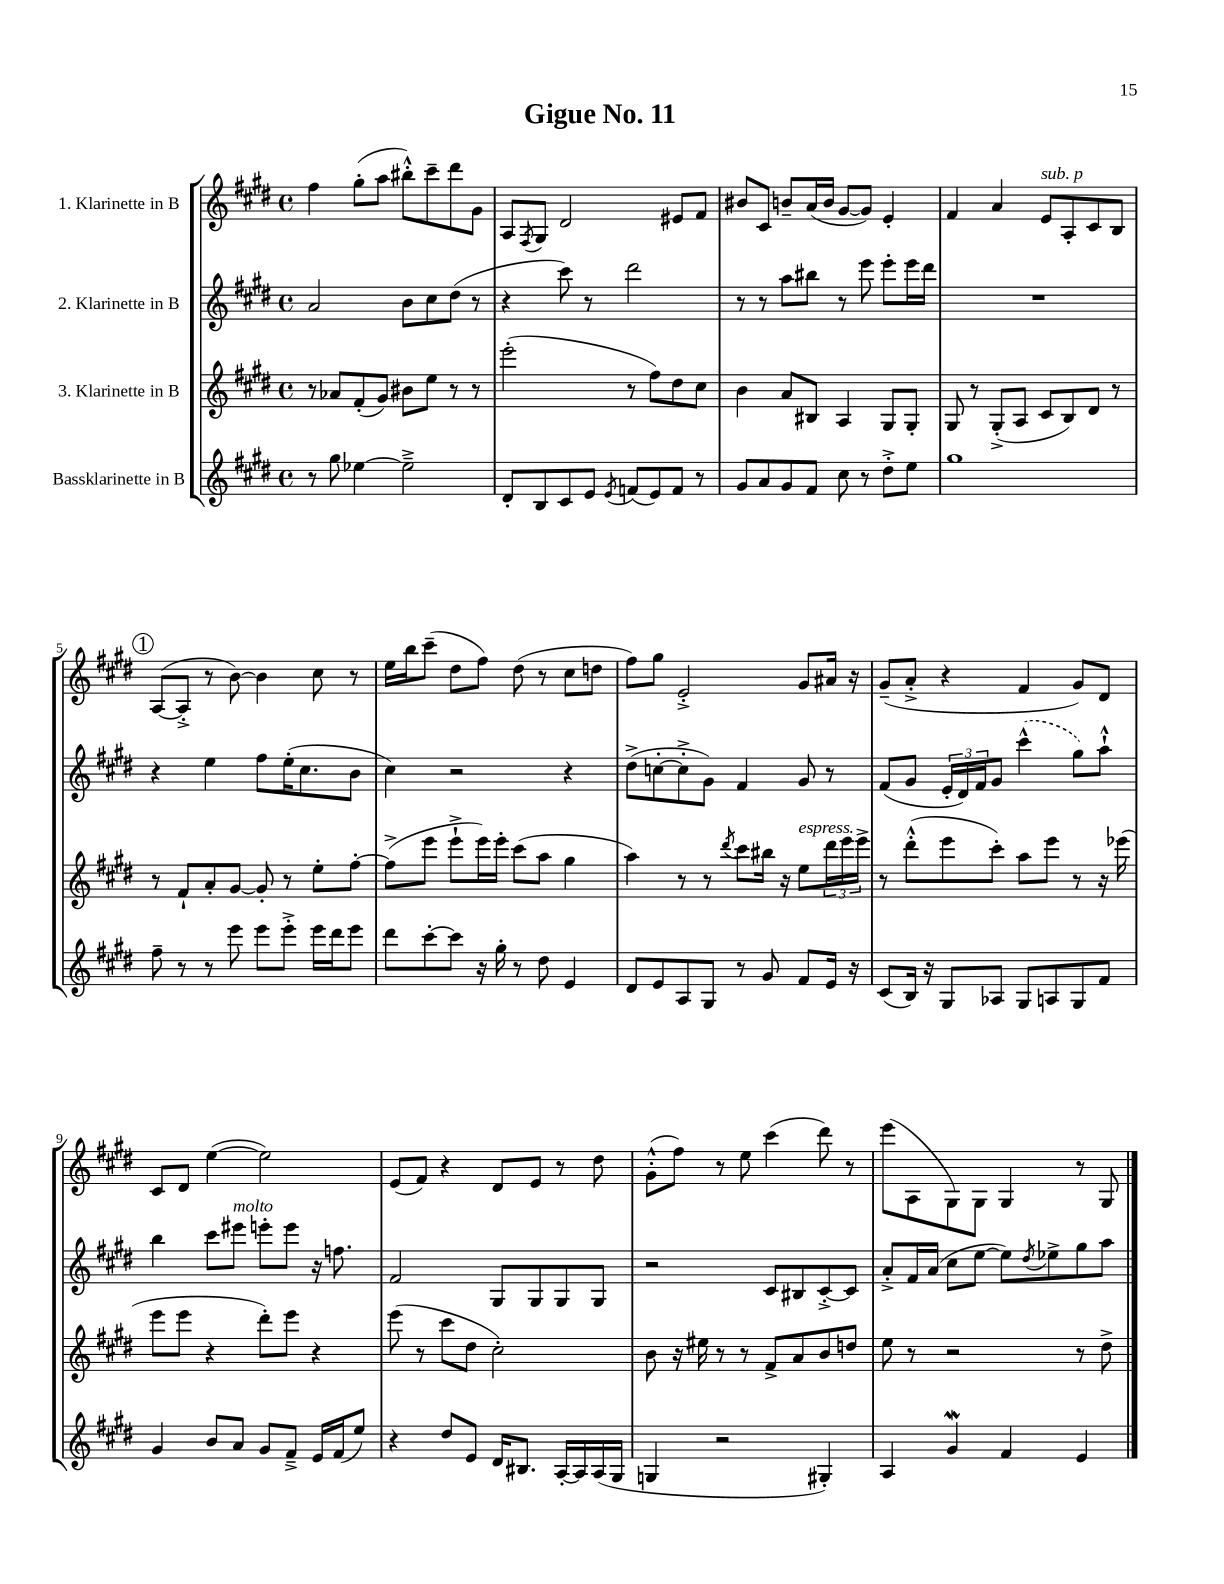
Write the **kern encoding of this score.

**kern	**kern	**kern	**kern
*staff4	*staff3	*staff2	*staff1
*clefG2	*clefG2	*clefG2	*clefG2
*k[f#c#g#d#]	*k[f#c#g#d#]	*k[f#c#g#d#]	*k[f#c#g#d#]
*M4/4	*M4/4	*M4/4	*M4/4
*met(c)	*met(c)	*met(c)	*met(c)
8r	8r	2a/	4ff#\
8gg#\	8a-/L	.	.
[4ee-\	(8f#'/	.	(8gg#'\L
.	8g#/J)	.	8aa\J
2ee-~^\]	8b#\L	8b\L	8bb#'^^\L)
.	8ee\J	8cc#\	8ccc#~\
.	8r	(8dd#\J	8ddd#\
.	8r	8r	8g#\J
=	=	=	=
8d#'/L	(2eee'\	4r	8A/L
.	.	.	8qF#/
8B/	.	.	8G#/J
8c#/	.	8ccc#\)	2d#/
8e/J	.	8r	.
8qe/	.	.	.
(8f/L	8r	2ddd#\	.
8e/)	8ff#\L)	.	.
8f/J	8dd#\	.	8e#/L
8r	8cc#\J	.	8f#/J
=	=	=	=
8g#/L	4b\	8r	8b#/L
8a/	.	8r	8c#/J
8g#/	8a/L	8aa\L	8b~/L
8f#/J	8B#/J	8bb#\J	(16a/L
.	.	.	16b/JJ
8cc#\	4A/	8r	[8g#/L
8r	.	8eee\	8g#/]J)
8dd#'^\L	8G#/L	8eee'\L	4e'/
8ee\J	8G#'/J	16eee\L	.
.	.	16ddd#\JJ	.
=	=	=	=
1gg#	8G#/	1r	4f#/
.	8r	.	.
.	(8G#'^/L	.	4a/
.	8A/J	.	.
.	8c#/L	.	8e/L
.	8B/)	.	8A'/
.	8d#/J	.	8c#/
.	8r	.	8B/J
=	=	=	=
8ff#~\	8r	4r	([8A/L
8r	8f#`/L	.	8A'^/]J
8r	8a'/	4ee\	8r
8eee\	[8g#/J	.	[8b\)
8eee\L	8g#'/]	8ff#\L	4b\]
8eee'^\J	8r	(16ee'\K	.
.	.	8.cc#\	.
16eee\LL	8ee'\L	.	8cc#\
16ddd#\J	.	.	.
8eee\J	[8ff#'\J	8b\J	8r
=	=	=	=
8ddd#\L	(8ff#^\]L	4cc#\)	16ee\LL
.	.	.	16bb\J
[8ccc#'\	8eee\J	.	(8ccc#~\J
8ccc#\]J	8eee`^\L	2r	8dd#\L
16r	16eee\L)	.	8ff#\J)
16gg#'\	16eee'\JJ	.	.
8r	(8ccc#\L	.	(8dd#\
8dd#\	8aa\J	.	8r
4e/	4gg#\	4r	8cc#\L
.	.	.	8dd\J
=	=	=	=
8d#/L	4aa\)	(8dd#^\L	8ff#\L)
8e/	.	[8cc'\	8gg#\J
8A/	8r	8cc'^\]	2e'^/
8G#/J	8r	8g#\J)	.
.	8qddd#/	.	.
8r	8ccc#\L	4f#/	.
8g#/	16bb#\Jk	.	.
.	16r	.	.
8f#/L	8ee\L	8g#/	8g#/L
16e/Jk	24ddd#\L	8r	16a#/Jk
.	24eee\	.	.
16r	.	.	16r
.	24eee^\JJ	.	.
=	=	=	=
(8c#/L	8r	(8f#/L	(8g#~/L
16B/Jk)	(8ddd#'^^\L	8g#/J	8a'^/J
16r	.	.	.
8G#/L	8eee\	24e'/LL	4r
.	.	24d#/)	.
.	.	24f#/J	.
8A-/J	8ccc#'\J)	8g#/J	.
8G#/L	8aa\L	(4ccc#^^\	4f#/
8A/	8eee\J	.	.
8G#/	8r	8gg#\L)	8g#/L)
8f#/J	16r	8aa`^^\J	8d#/J
.	(16eee-\	.	.
=	=	=	=
4g#/	8eee\L	4bb\	8c#/L
.	8eee\J	.	8d#/J
8b/L	4r	8ccc#\L	([4ee\
8a/J	.	8eee#\J	.
8g#/L	8ddd#'\L)	8eee'\L	2ee\])
8f#~^/J	8eee\J	8eee\J	.
16e/LL	4r	16r	.
(16f#/J	.	8.ff\	.
8ee/J)	.	.	.
=	=	=	=
4r	(8eee\	2f#/	(8e/L
.	8r	.	8f#/J)
8dd#/L	8ccc#\L	.	4r
8e/J	8dd#\J	.	.
16d#/LK	2cc#'\)	8G#/L	8d#/L
8.B#/J	.	.	.
.	.	8G#/	8e/J
[16A'/LL	.	8G#/	8r
16A/]	.	.	.
(16A/	.	8G#/J	8dd#\
16G#/JJ	.	.	.
=	=	=	=
4G/	8b\	2r	(8g#'^^\L
.	16r	.	8ff#\J)
.	16ee#\	.	.
2r	8r	.	8r
.	8r	.	8ee\
.	8f#^/L	8c#/L	(4ccc#\
.	8a/	8B#/	.
4G#'/)	8b/	[8c#'^/	8ddd#\)
.	8dd/J	8c#/]J	8r
=	=	=	=
4A/	8ee\	8a'^/L	(8eee\L
.	8r	16f#/L	8A\
.	.	(16a/JJ	.
4g#/	2r	8cc#\L	8G#\)
.	.	[8ee\J	8G#\J
4f#/	.	8ee\]L)	4G#/
.	.	8qdd#/	.
.	.	8ee-^\	.
4e/	8r	8gg#\	8r
.	8dd#^\	8aa\J	8G#/
==	==	==	==
*-	*-	*-	*-
